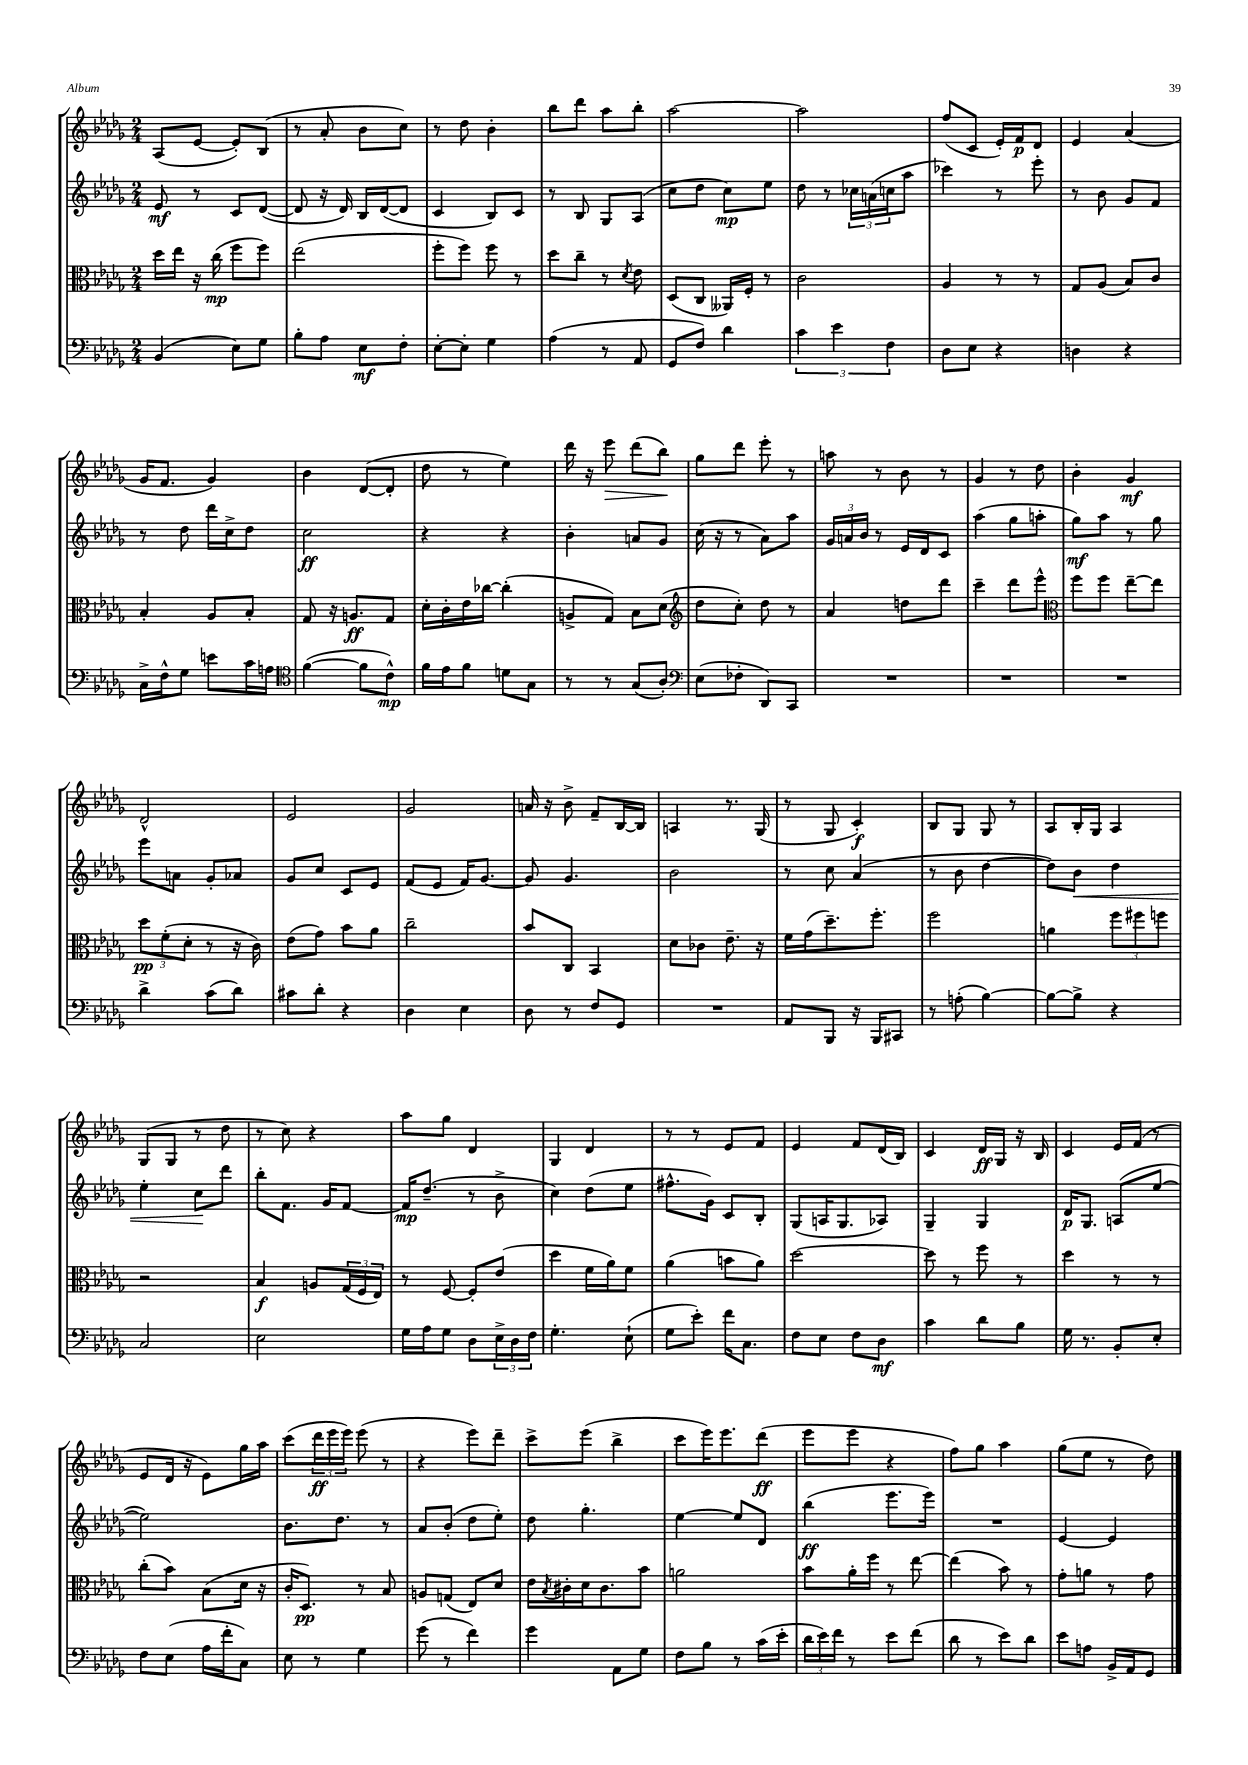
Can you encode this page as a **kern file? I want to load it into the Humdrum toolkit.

**kern	**kern	**kern	**kern
*staff4	*staff3	*staff2	*staff1
*clefF4	*clefC3	*clefG2	*clefG2
*k[b-e-a-d-g-]	*k[b-e-a-d-g-]	*k[b-e-a-d-g-]	*k[b-e-a-d-g-]
*M2/4	*M2/4	*M2/4	*M2/4
(4BB-	16dd-	8e-	(8A-
.	16ee-	.	.
.	16r	8r	[8e-
.	(16cc	.	.
8E-)	8ff	8c	8e-'])
8G-	8ff)	([8d-	(8B-
=	=	=	=
8B-'	(2ee-	8d-]	8r
8A-	.	16r	8a-'
.	.	16d-)	.
8E-	.	16B-	8b-
.	.	([16d-	.
8F'	.	8d-]	8cc)
=	=	=	=
[8E-'	8ff'	4c	8r
8E-']	8ff)	.	8dd-
4G-	8ff	8B-)	4b-'
.	8r	8c	.
=	=	=	=
(4A-	8dd-	8r	8bb-
.	8cc~	8B-	8ddd-
8r	8r	8G-	8aa-
.	8qd-	.	.
8AA-	8e-	(8A-	8bb-'
=	=	=	=
8GG-	(8D-	8cc	[2aa-
8F)	8C	8dd-	.
4d-	16AA--)	8cc)	.
.	16F'	.	.
.	8r	8ee-	.
=	=	=	=
6c	2c	8dd-	2aa-]
.	.	8r	.
6e-	.	.	.
.	.	24cc-	.
.	.	(24a	.
6F	.	24cc	.
.	.	8aa-	.
=	=	=	=
8D-	4A-	4ccc-)	(8ff
8E-	.	.	8c
4r	8r	8r	16e-')
.	.	.	16f
.	8r	8eee-'	8d-
=	=	=	=
4D	8G-	8r	4e-
.	(8A-	8b-	.
4r	8B-)	8g-	(4a-
.	8c	8f	.
=	=	=	=
16C^	4B-'	8r	16g-
16F^^	.	.	8.f
8G-	.	8dd-	.
8e	8A-	16ddd-	4g-)
.	.	16cc^	.
16c	8B-'	8dd-	.
16A	.	.	.
=	=	=	=
*clefC4	*	*	*
([4f	8G-	2cc	4b-
.	16r	.	.
.	8.A	.	.
8f]	.	.	([8d-
8c^^)	8G-	.	8d-']
=	=	=	=
16f	16d-'	4r	8dd-
16e-	16c'	.	.
8f	16e-	.	8r
.	[16cc-	.	.
8d	(4cc-']	4r	4ee-)
8G-	.	.	.
=	=	=	=
8r	8A^	4b-'	16ddd-
.	.	.	16r
8r	8G-)	.	8eee-
(8G-	8B-	8a	(8ddd-
8A-')	(8d-	8g-	8bb-)
=	=	=	=
*clefF4	*clefG2	*	*
(8E-	8dd-	(16cc	8gg-
.	.	16r	.
8F-'	8cc')	8r	8ddd-
8DD-)	8dd-	8a-)	8eee-'
8CC	8r	8aa-	8r
=	=	=	=
2r	4a-	24g-	8aa
.	.	24a	.
.	.	24b-	.
.	.	8r	8r
.	8dd	16e-	8b-
.	.	16d-	.
.	8ddd-	8c	8r
=	=	=	=
2r	4ccc~	(4aa-	4g-
.	8ddd-	8gg-	8r
.	8eee-^^	8aa'	8dd-
=	=	=	=
*	*clefC3	*	*
2r	8ff	8gg-)	4b-'
.	8ff	8aa-	.
.	[8ee-~	8r	4g-
.	8ee-]	8gg-	.
=	=	=	=
4d-^	12dd-	8eee-	2d-^^
.	(12f'	.	.
.	.	8a	.
.	12d-'	.	.
(8c	8r	8g-'	.
8d-)	16r	8a-	.
.	16c)	.	.
=	=	=	=
8c#	(8e-	8g-	2e-
8d-'	8g-)	8cc	.
4r	8b-	8c	.
.	8a-	8e-	.
=	=	=	=
4D-	2cc~	(8f	2g-
.	.	8e-	.
4E-	.	16f)	.
.	.	[8.g-	.
=	=	=	=
8D-	8b-	8g-]	16a
.	.	.	16r
8r	8C	4.g-	8b-^
8F	4BB-	.	8f~
8GG-	.	.	[16B-
.	.	.	16B-]
=	=	=	=
2r	8d-	2b-	4A
.	8c-	.	.
.	8.e-~	.	8.r
.	16r	.	(16G-
=	=	=	=
8AA-	16f	8r	8r
.	(16g-	.	.
8BBB-	8.dd-~)	8cc	8G-
16r	.	(4a-	4c')
16BBB-	8.ff'	.	.
8CC#	.	.	.
=	=	=	=
8r	2ff	8r	8B-
(8A'	.	8b-	8G-
[4B-)	.	[4dd-	8G-
.	.	.	8r
=	=	=	=
8B-_	4a	8dd-])	8A-
8B-^]	.	8b-	16B-'
.	.	.	16G-
4r	12ff	4dd-	4A-
.	12ff#	.	.
.	12ff	.	.
=	=	=	=
2C	2r	4ee-'	(8G-
.	.	.	8G-
.	.	8cc	8r
.	.	8ddd-	8dd-
=	=	=	=
2E-	4B-	8bb-'	8r
.	.	8.f	8cc)
.	8A	.	4r
.	.	16g-	.
.	(24G-	[8f	.
.	24F	.	.
.	24E-)	.	.
=	=	=	=
16G-	8r	16f]	8aa-
16A-	.	(8.dd-~	.
8G-	[8F	.	8gg-
8D-	8F']	8r	4d-
24E-^	(8e-	8b-^	.
24D-	.	.	.
24F	.	.	.
=	=	=	=
4.G-'	4dd-	4cc)	4G-
.	16f	(8dd-	4d-
.	16a-)	.	.
(8E-`	8f	8ee-	.
=	=	=	=
8G-	(4a-	8.ff#^^	8r
8e-')	.	.	8r
.	.	16g-)	.
16f	8b	8c	8e-
8.C	.	.	.
.	8a-)	8B-'	8f
=	=	=	=
8F	[2dd-	(8G-	4e-
8E-	.	16A	.
.	.	8.G-	.
8F	.	.	8f
8D-	.	8A-)	(16d-
.	.	.	16B-)
=	=	=	=
4c	8dd-]	4G-~	4c
.	8r	.	.
8d-	8ff	4G-	16d-
.	.	.	16G-
8B-	8r	.	16r
.	.	.	16B-
=	=	=	=
16G-	4dd-	16d-	4c
8.r	.	8.G-	.
8BB-'	8r	(8A	16e-
.	.	.	(16f
8E-'	8r	[8ee-	8r
=	=	=	=
8F	(8cc'	2ee-])	8e-
(8E-	8b-)	.	16d-
.	.	.	16r
16A-	(8B-	.	8e-)
16f'	.	.	.
8C)	16d-	.	16gg-
.	16r	.	16aa-
=	=	=	=
8E-	16c'	8.b-	(8ccc
.	8.D-)	.	.
8r	.	.	24ddd-
.	.	.	24eee-
.	.	8.dd-	.
.	.	.	24eee-)
4G-	8r	.	(8eee-
.	8B-	8r	8r
=	=	=	=
(8g-	8A	8a-	4r
8r	(8G	(8b-'	.
4f)	8E-)	8dd-	8eee-)
.	8d-	8ee-')	8ddd-~
=	=	=	=
4g-	16e-	8dd-	8ccc^
.	8qB-	.	.
.	16c#'	.	.
.	16d-	4.gg-'	(8eee-
.	8.c#	.	.
8AA-	.	.	4bb-^
8G-	8b-	.	.
=	=	=	=
8F	2a	[4ee-	8ccc
8B-	.	.	16eee-)
.	.	.	8.eee-
8r	.	8ee-]	.
(16c	.	8d-	(8ddd-
16e-'	.	.	.
=	=	=	=
24d-	8b-	(4bb-	8eee-
24e-)	.	.	.
24f	.	.	.
8r	16a-'	.	8eee-
.	16ff	.	.
8e-	8r	8.eee-	4r
(8f	[8ee-	.	.
.	.	16eee-)	.
=	=	=	=
8d-	(4ee-]	2r	8ff)
8r	.	.	8gg-
8e-)	8b-)	.	4aa-
8d-	8r	.	.
=	=	=	=
8e-	8g-'	[4e-	(8gg-
8A	8a	.	8ee-
16BB-^	8r	4e-]	8r
16AA-	.	.	.
8GG-	8g-	.	8dd-)
==	==	==	==
*-	*-	*-	*-
